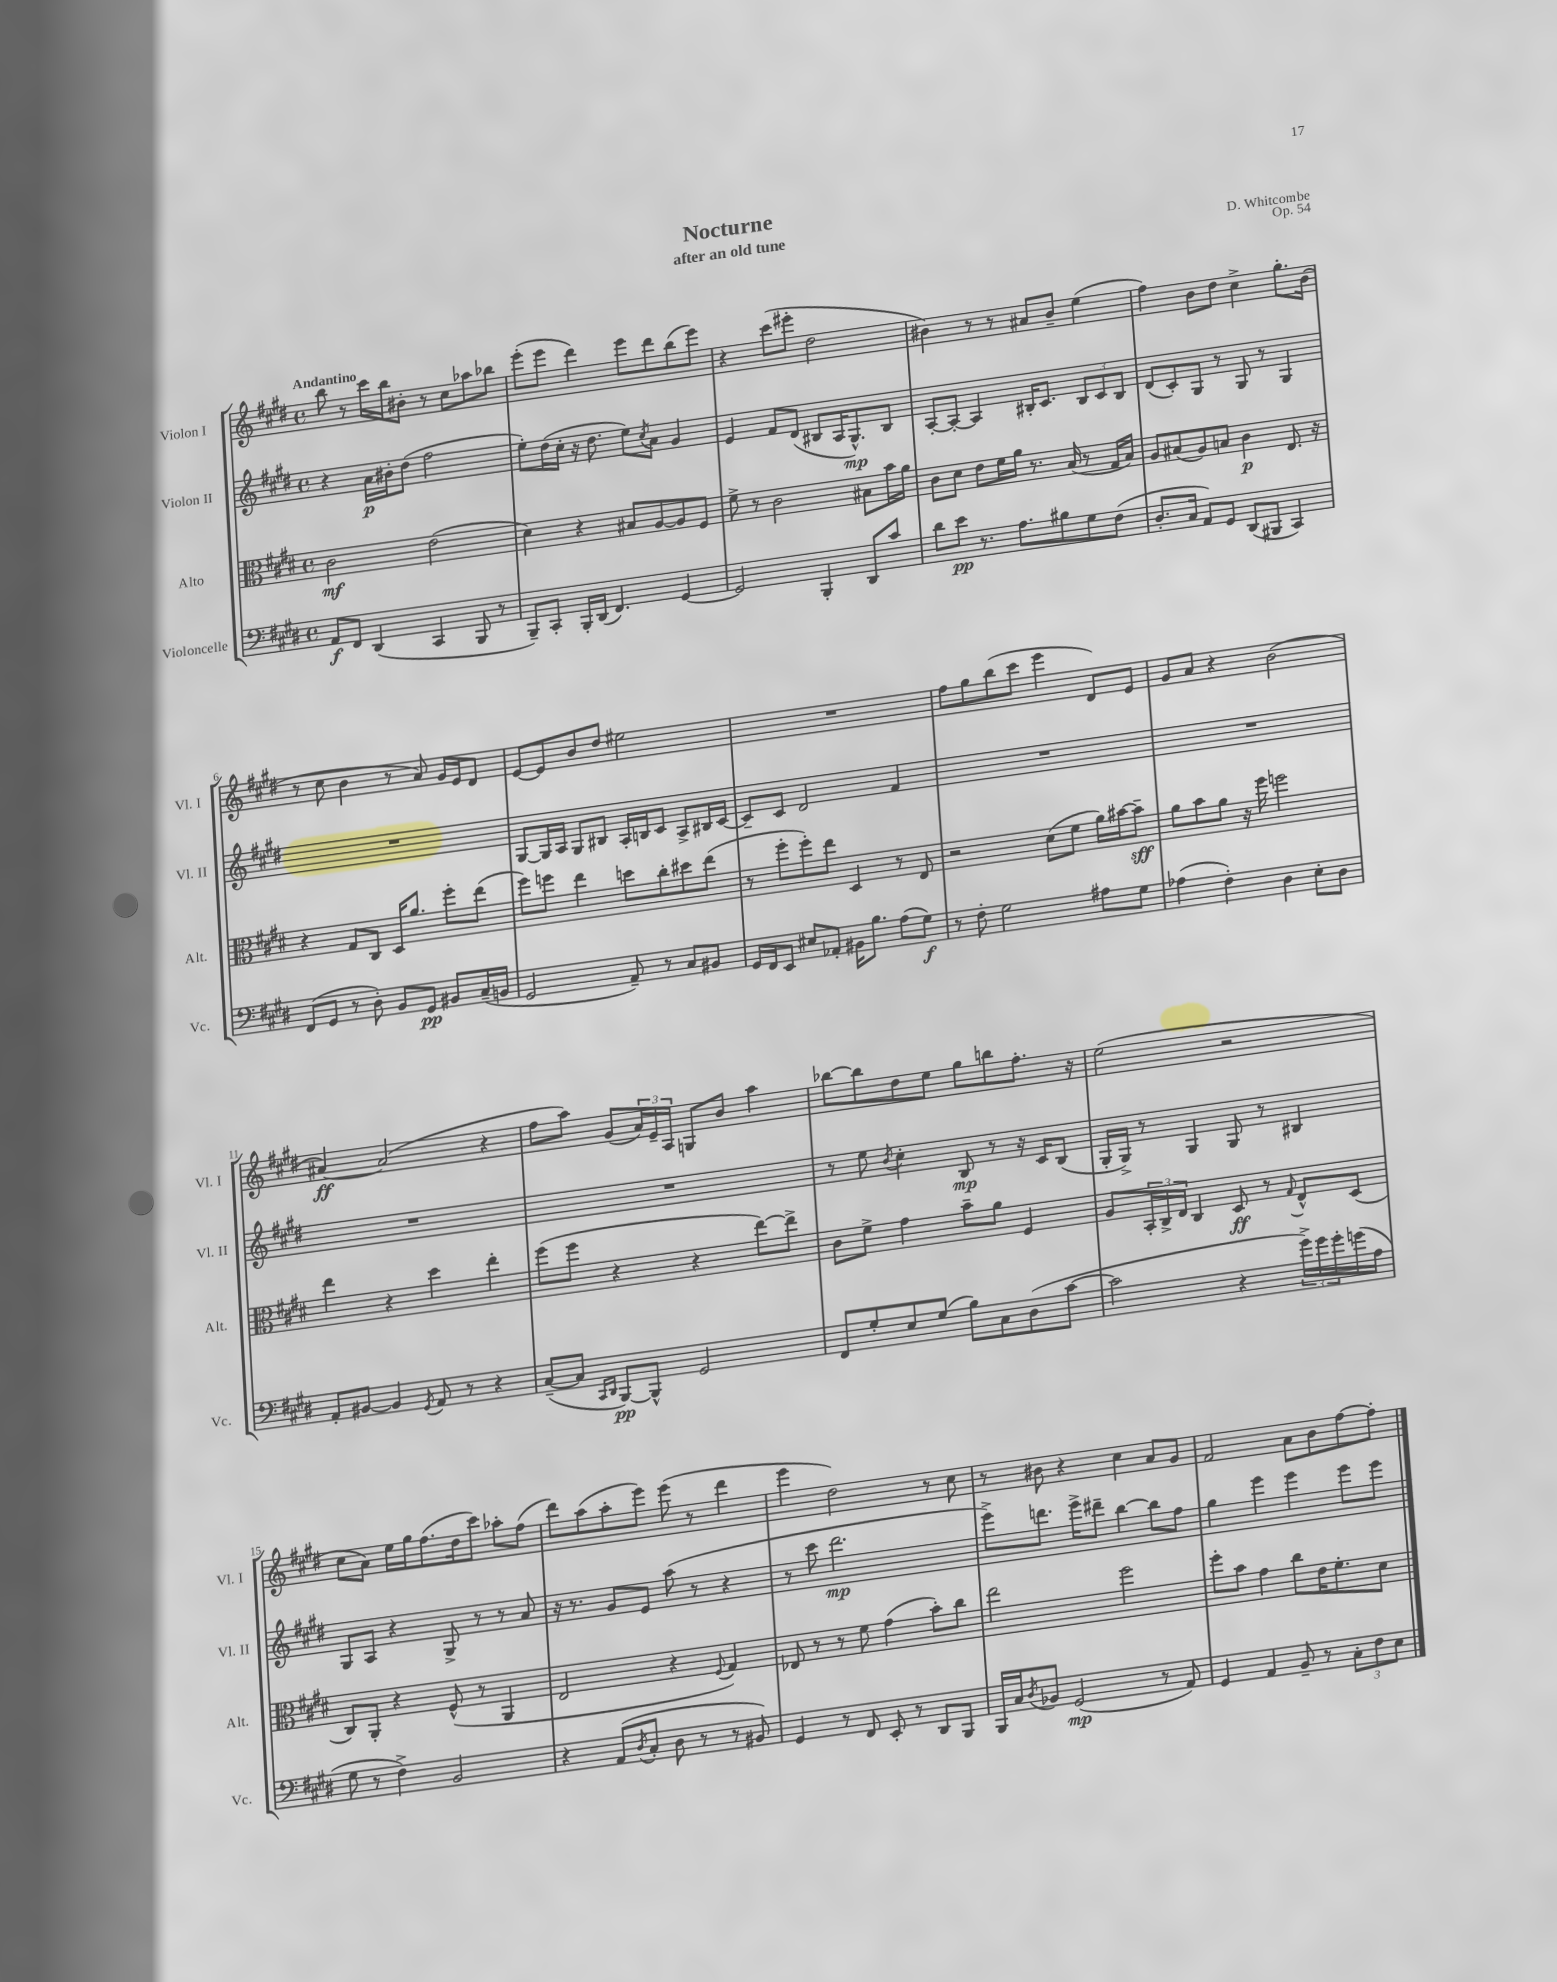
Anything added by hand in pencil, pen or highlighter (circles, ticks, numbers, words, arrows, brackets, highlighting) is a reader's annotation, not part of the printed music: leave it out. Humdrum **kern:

**kern	**kern	**kern	**kern
*staff4	*staff3	*staff2	*staff1
*clefF4	*clefC3	*clefG2	*clefG2
*k[f#c#g#d#]	*k[f#c#g#d#]	*k[f#c#g#d#]	*k[f#c#g#d#]
*M4/4	*M4/4	*M4/4	*M4/4
*met(c)	*met(c)	*met(c)	*met(c)
8AA	2c#	4r	8bb
8FF#	.	.	8r
(4DD#	.	16a	16ccc#
.	.	16b#'	16bb
.	.	(8dd#	8b#'
4CC#	(2e	2ff#	8r
.	.	.	8cc#
8BBB	.	.	8aa-
8r	.	.	8bb-
=	=	=	=
8BBB~)	4d#)	8ee')	(8eee'
8CC#'	.	(16dd#	8eee
.	.	16cc#'	.
16BBB'	4r	16r	4ddd#)
(16DD#	.	8.dd#	.
4.FF#)	.	.	.
.	8B#	8ee)	8eee
.	.	8qcc#	.
.	[8A	8a	8ddd#
[4GG#	8A]	4g#	(8bb
.	8F#	.	8eee)
=	=	=	=
2GG#]	8f#^	4e	4r
.	8r	.	.
.	2c#	8f#	(8ccc#
.	.	(8d#	8eee#'
4BBB'	.	8B#	2dd#
.	.	16A	.
.	.	8.G#^^)	.
8DD#	8B#	.	.
8c#	16b	8B#	.
.	16a	.	.
=	=	=	=
8d#	8c#	[8A'	4b#)
8e	8d#	8A'_	.
8.r	8e	4A]	8r
.	16f#	.	8r
8.A	16a	.	.
.	8.r	16B#'	8a#
.	.	8.c#	.
8B#	.	.	8b#~
.	(16B	.	.
8G#	8r	12B#	(4ee
.	.	12c#	.
(8F#	16G#	.	.
.	.	12B#	.
.	16B)	.	.
=	=	=	=
8.D#'	8A	(8d#	4ff#)
.	(8B#	8c#')	.
16C#	.	.	.
8AA)	8A)	8G#	8b
8GG#	8B	8r	8dd#
(8DD#	4c#	8G#	4cc#^
8BBB#	.	8r	.
4CC#)	8.E	4G#	8.gg#'
.	16r	.	(16b
=	=	=	=
(8FF#	4r	1r	8r
8GG#	.	.	8cc#
8r	8G#	.	4b
8D#')	8C#	.	.
8BB	16D#	.	8r
.	8.a	.	.
8GG#	.	.	8a)
8BB#	8ff#'	.	16g#
.	.	.	16e
(16C#~	(8ee	.	8d#
16BB	.	.	.
=	=	=	=
2GG#	8ff#)	[8G#	[8e
.	8ff	16G#]	8e]
.	.	16A	.
.	4ee	8G#	8b
.	.	8B#	8dd#
8AA~)	8dd	16A'	2ee#
.	.	16B	.
8r	8cc#'	8c#	.
8C#	8dd#	8A^	.
8BB#	(8ee	16B#	.
.	.	[16c#	.
=	=	=	=
16GG#	8r	8c#~]	1r
16FF#	.	.	.
8EE	8ff#'	8c#	.
8E#	8ff#')	2d#	.
8AA-'	8ee	.	.
16BB#	4D#	.	.
8.B	.	.	.
(8A	8r	4f#	.
8G#)	8E	.	.
=	=	=	=
8r	2r	1r	8ff#
8F#'	.	.	8gg#
2G#	.	.	(8bb
.	.	.	8ccc#
.	(8d#	.	4eee
.	8f#	.	.
8A#	16a)	.	8d#)
.	[16b#	.	.
8G#	8b#~]	.	8e
=	=	=	=
(4A-	8a	1r	8g#
.	8b	.	8a
4F#')	8a	.	4r
.	16r	.	.
.	16ff#	.	.
4D#	2ff	.	(2b
8E'	.	.	.
8D#	.	.	.
=	=	=	=
8AA'	4ee	1r	[4a#)
[8BB#	.	.	.
4BB#]	4r	.	(2a#]
8qGG#	.	.	.
8AA	4dd#	.	.
8r	.	.	.
4r	4ee'	.	4r
=	=	=	=
([8C#~	(8ff#	1r	8ff#
8C#]	8ff#	.	8aa)
16qqCC#	.	.	.
16qqDD#	.	.	.
[8BBB)	4r	.	(8g#
8BBB^^]	.	.	24a)
.	.	.	24e~
.	.	.	24A
2GG#	4r	.	8G
.	.	.	8b
.	[8ee)	.	4aa
.	8ee^]	.	.
=	=	=	=
8FF#	8c#	8r	[8bb-
8G#'	8f#^	8ee	8bb-]
.	.	8qb	.
8E	4g#	4cc#'	8dd#
(8G#	.	.	8ee
8B)	8b~	8B	8gg#
8C#	8a	8r	8bb
(8D#	4F#	16r	8.ff#'
.	.	16c#	.
[8c#	.	(8B	.
.	.	.	16r
=	=	=	=
2c#]	8A	16G#'	(2ee
.	.	16G#^)	.
.	24BB'	8r	.
.	24C#^	.	.
.	24E	.	.
.	4C#	4G#	.
4r	8D#	8G#	2r
.	8r	8r	.
.	8qqG#	.	.
24g#^)	8E^^	4B#	.
24g#	.	.	.
24g#'	.	.	.
(16g	(8D#	.	.
16A	.	.	.
=	=	=	=
8G#	8C#)	8G#	8cc#
8r	8AA'	8A	8a)
4F#^)	4r	4r	16ee
.	.	.	16gg#
.	.	.	(8.ff#
2BB	(8F#^^	8G#^	.
.	.	.	16dd#
.	8r	8r	8ccc#)
.	4AA	8r	8aa-'
.	.	8a	(8ff#
=	=	=	=
4r	2E	16r	8ddd#)
.	.	8.r	.
.	.	.	(8aa
(8AA	.	8g#	8aa'
8qD#	.	.	.
8C#'	.	8e	8eee)
8D#	4r	(8aa	(8eee
8r	.	8r	8r
.	8qqF#	.	.
8r	4G#)	4r	4ddd#
8BB#)	.	.	.
=	=	=	=
4GG#	8E-	8r	4eee
.	8r	8ccc#	.
8r	8r	2.ddd#	2dd#)
8FF#	8f#	.	.
8EE'	(4g#	.	.
8r	.	.	.
8DD#	8b')	.	8r
8BBB	8cc#	.	8cc#
=	=	=	=
16BBB	2ee	8eee^)	8r
16C#	.	.	.
8qD#	.	.	.
8BB-	.	8.ddd	8b#
(2GG#	.	.	4r
.	.	16eee^	.
.	.	8ddd#~	.
.	2ff#	[4bb	4cc#
8r	.	8bb]	8a
8AA)	.	8ff#	8g#
=	=	=	=
4GG#	8ff#'	4gg#	2f#
.	8b	.	.
4AA	4g#	4eee	.
8BB~	8cc#	4eee	8a
8r	16e	.	8b
.	8.f#'	.	.
12C#'	.	8eee	[8ff#
12F#	.	.	.
.	8d#	8eee	8ff#']
12E	.	.	.
==	==	==	==
*-	*-	*-	*-
